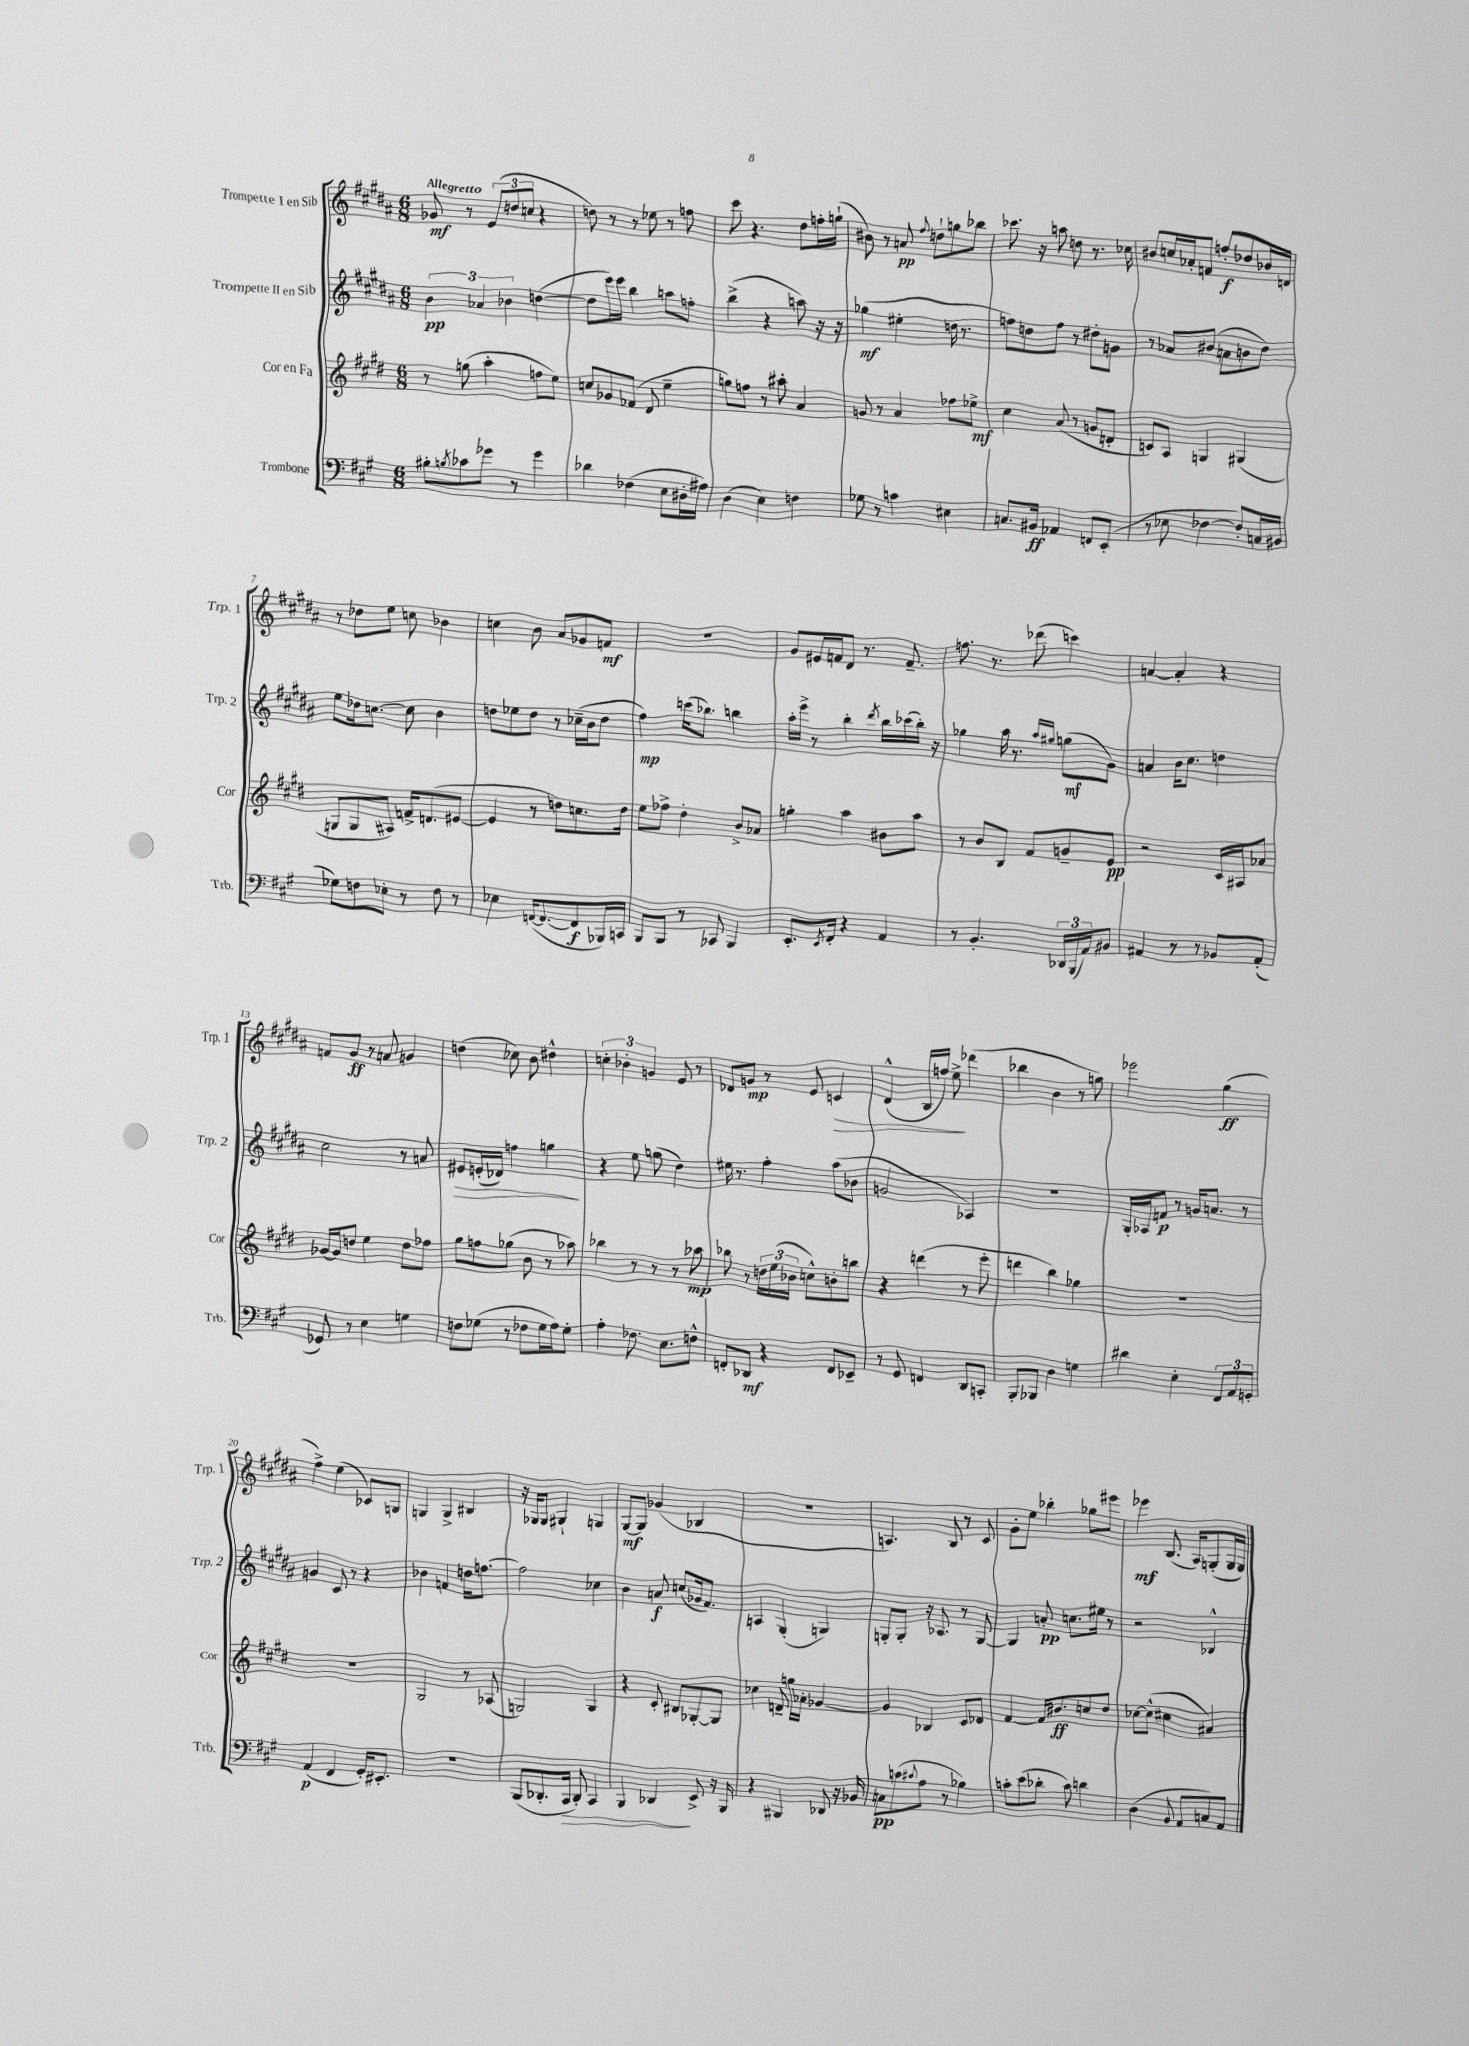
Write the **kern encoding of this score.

**kern	**dynam	**kern	**dynam	**kern	**dynam	**kern	**dynam
*part4	*part4	*part3	*part3	*part2	*part2	*part1	*part1
*staff4	*staff4	*staff3	*staff3	*staff2	*staff2	*staff1	*staff1
*I"Trombone	*	*I"Cor en Fa	*	*I"Trompette II en Sib	*	*I"Trompette I en Sib	*
*I'Trb.	*	*I'Cor	*	*I'Trp. 2	*	*I'Trp. 1	*
*clefF4	*	*clefG2	*	*clefG2	*	*clefG2	*
*k[f#c#g#]	*	*k[f#c#g#d#]	*	*k[f#c#g#d#a#]	*	*k[f#c#g#d#a#]	*
*M6/8	*	*M6/8	*	*M6/8	*	*M6/8	*
=1	=1	=1	=1	=1	=1	=1	=1
!	!	!	!	!	!	!LO:TX:a:B:t=Allegretto	!
8B#X'\L	.	8r	.	6b\	pp	8g-X/	mf
8qBn/	.	.	.	.	.	.	.
8c-X\	.	(8ggn\	.	.	.	8r	.
.	.	.	.	6a-X/	.	.	.
8g-X\J	.	4aa'\	.	.	.	(12e/L	.
.	.	.	.	6b-X\	.	12ddn/	.
8r	.	.	.	.	.	.	.
.	.	.	.	.	.	12ccn/J	.
4g-\	.	8ffn\L	.	([4ddn\	.	4r	.
.	.	8ee\J)	.	.	.	.	.
=2	=2	=2	=2	=2	=2	=2	=2
4d-X\	.	8ccn/L	.	8dd\L]	.	8ddn\)	.
.	.	8g-X/	.	16eee\L)	.	8r	.
.	.	.	.	16eee\JJ	.	.	.
(4F-X\	.	(8f-X/J	.	4bb\	.	8r	.
.	.	8d#/	.	.	.	8ee-X\	.
8E\L	.	4ee~\	.	8aan\L	.	8r	.
16D#X'\L	.	.	.	8ffn'\J	.	8ffn\	.
16A#X\JJ)	.	.	.	.	.	.	.
=3	=3	=3	=3	=3	=3	=3	=3
(4D\	.	8ggn\L)	.	(4bb^\	.	8ccc#\	.
.	.	8ffn\J	.	.	.	4.r	.
4E\)	.	8r	.	4r	.	.	.
.	.	8aa#X'\	.	.	.	.	.
4Fn\	.	4a/	.	8aan\)	.	8dd#\L	.
.	.	.	.	16r	.	16ffn'\L	.
.	.	.	.	16r	.	(16ggn`\JJ	.
=4	=4	=4	=4	=4	=4	=4	=4
8G-X\	.	8gn/	.	(4gg-X\	mf	8b#X\)	.
8r	.	8r	.	.	.	8r	.
4cn\	.	4a/	.	4ee#X'\	.	8an/	pp
.	.	.	.	.	.	8qqff#/	.
.	.	.	.	.	.	8ddn`\L	.
4E#X\	.	8ff-X\L	.	16ddn\	.	8ggn\	.
.	.	.	.	8.r	.	.	.
.	.	8ee-X^\J	mf	.	.	8bb-X\J	.
=5	=5	=5	=5	=5	=5	=5	=5
8.Cn/L	.	4cc#\	.	8ffn\L)	.	8.ccc-X\	.
.	.	.	.	8ddn\	.	.	.
16BB#X/Jk	ff	.	.	.	.	16r	.
4AA-X/	.	(8a/	.	8ff\J	.	8aan\	.
.	.	8r	.	8r	.	8ddn\	.
8FFn/L	.	8gn/L	.	8dd#X'\L	.	8.r	.
(8EE'/J	.	8dn'/J	.	8gn\J	.	.	.
.	.	.	.	.	.	16cc-X\	.
=6	=6	=6	=6	=6	=6	=6	=6
8r	.	8cn/L)	.	8r	.	8b#X/L	.
8E-X\	.	8A/J	.	8a-X/L	.	16ccn/L	.
.	.	.	.	.	.	16a-X'/J	.
[4F-X\	.	4Gn/	.	(8b#X/J	.	8fn/J	.
.	.	.	.	8an\L	.	8ffn'/L	f
8F-'/L])	.	(4G#X/	.	8bn\	.	8dd-X/	.
16Cn/L	.	.	.	8dd#\J)	.	16b-X/L	.
(16BB#X/JJ	.	.	.	.	.	16dn/JJ	.
!!LO:LB:g=z
=7	=7	=7	=7	=7	=7	=7	=7
8G-X\L)	.	8Gn/L	.	8ee\L	.	8r	.
8Fn\	.	8G/	.	16dd-X\k	.	8dd-X\L	.
.	.	.	.	[8.ccn\J	.	.	.
8E-X'\J	.	8A#X/J)	.	.	.	8ee\J	.
8r	.	16fn^/KL	.	8cc\]	.	8ccn\	.
.	.	(8.dn/	.	.	.	.	.
8F\	.	.	.	4b\	.	4b-X\	.
8r	.	[8e#X/J	.	.	.	.	.
=8	=8	=8	=8	=8	=8	=8	=8
4E-X\	.	4e#/]	.	8ddn\L	.	4ccn\	.
.	.	.	.	8ee-X\	.	.	.
([16FFn/KL	.	8r	.	8dd\J	.	8b\	.
8.FF/_	.	.	.	.	.	.	.
.	.	8ddn\L)	.	8r	.	8a#/L	.
8FF/]	f	8.ccn\	.	(16cc-X~\LL	.	8g-X/	.
.	.	.	.	16b\J	.	.	.
16BBB-X/L)	.	.	.	8dd\J	.	8fn/J	mf
16CCn/JJ	.	16dd\Jk	.	.	.	.	.
=9	=9	=9	=9	=9	=9	=9	=9
8BBB/L	.	8ee\L	.	4ff#\)	mp	2.r	.
8BBB/J	.	8ff-X^\J	.	.	.	.	.
8r	.	4dd#'\	.	(16cccn\KL	.	.	.
.	.	.	.	8.bb-X\J)	.	.	.
8CC-X/	.	.	.	.	.	.	.
4BBB/	.	8b^/L	.	4bbn\	.	.	.
.	.	8a-X/J	.	.	.	.	.
=10	=10	=10	=10	=10	=10	=10	=10
8.EE'/L	.	4ggn'\	.	16aa#'\LL	.	8g#/L	.
.	.	.	.	16eee^\JJ	.	.	.
.	.	.	.	8r	.	16e#X/L	.
8qEE/	.	.	.	.	.	.	.
16FF#'/Jk	.	.	.	.	.	16fn/J	.
4r	.	4aa\	.	4bb'\	.	8d#/J	.
.	.	.	.	.	.	8.r	.
.	.	.	.	8qddd#/	.	.	.
4AA/	.	8b#X\L	.	16bb\LL	.	.	.
.	.	.	.	(16ccc-X\	.	8.f~/	.
.	.	8aa\J	.	16bb'\JJ)	.	.	.
.	.	.	.	16r	.	.	.
=11	=11	=11	=11	=11	=11	=11	=11
8r	.	8r	.	4gg-X\	.	8.ffn\	.
4.BB'/	.	8b/L	.	.	.	.	.
.	.	.	.	.	.	8.r	.
.	.	8B/J	.	16aa#\	.	.	.
.	.	.	.	8.r	.	.	.
.	.	8f#/L	.	.	.	(8ddd-X\	.
.	.	.	.	16qqaa#/LL	.	.	.
.	.	.	.	16qqgg#X/JJ	.	.	.
24DD-X/LL	.	8gn~/	.	(8ggn\L	mf	4cccn\)	.
(24BBB/	.	.	.	.	.	.	.
24AA/J)	.	.	.	.	.	.	.
8BB#X/J	.	8e/J	pp	8g#\J)	.	.	.
=12	=12	=12	=12	=12	=12	=12	=12
4AA#X/	.	2r	.	4an/	.	[4an/	.
8r	.	.	.	16b\KL	.	4a'/]	.
.	.	.	.	8.cc#\J	.	.	.
8r	.	.	.	.	.	.	.
8BB-X/L	.	16c#/LL	.	4ddn\	.	4r	.
.	.	16A#X/J	.	.	.	.	.
(8AA#'/J	.	8a-X/J	.	.	.	.	.
!!LO:LB:g=z
=13	=13	=13	=13	=13	=13	=13	=13
8GG-X/)	.	[16g-X/LL	.	2cc#\	.	8fn/L	.
.	.	16g-/J]	.	.	.	.	.
8r	.	8ddn/J	.	.	.	8g#/J	ff
4E\	.	4ee\	.	.	.	8r	.
.	.	.	.	.	.	8an/	.
4Gn\	.	8dd\L	.	8r	.	4gn/	.
.	.	8ff-X\J	.	8an/	.	.	.
=14	=14	=14	=14	=14	=14	=14	=14
!	!	!	!	!	!LO:HP:b	!	!
8Fn\L	.	8gg#\L	.	8e#X/L	>	(4ddn\	.
(8G-X\J	.	8ffn\	.	(16en'/L	.	.	.
.	.	.	.	16d-X/JJ)	.	.	.
8r	.	(8gg-X\J	.	4ffn\	.	8cc-X\)	.
8F-X\L	.	8b\	.	.	.	8b\	.
16G-\L	.	8r	.	4ggn\	.	4dd#X^^\	.
16A\J)	.	.	.	.	.	.	.
8G-'\J	.	8aa-X\)	.	.	.	.	.
.	.	.	.	.	]	.	.
=15	=15	=15	=15	=15	=15	=15	=15
4A'\	.	4bb-X\	.	4r	.	6ccn'\	.
.	.	.	.	.	.	6b-X'\	.
8.F-X\	.	8r	.	8ee\	.	.	.
.	.	.	.	.	.	6gn/	.
.	.	8r	.	(8ggn\	.	.	.
8.E\L	.	.	.	.	.	.	.
.	.	8r	.	4dd#\)	.	8e/	.
8Fn^^\J	.	8aa-X\	mp	.	.	8r	.
=16	=16	=16	=16	=16	=16	=16	=16
8FFn'/L	.	8bb-X\	.	16ee#X\	.	8d-X/L	.
.	.	.	.	8.r	.	.	.
8DD-X/J	mf	8r	.	.	.	8gn/J	mp
4r	.	24ddn\LL	.	4ff#'\	.	8r	.
.	.	(24ee\	.	.	.	.	.
.	.	24b-X\JJ	.	.	.	.	.
.	.	8ccn^^\L)	.	.	.	8e/	.
!	!	!	!	!	!	!	!LO:HP:b
8FF/L	.	8bn'\	.	(8aa#\L	.	4cn/	>
8EE-X~/J	.	8bbn\J	.	8b-X\J	.	.	.
=17	=17	=17	=17	=17	=17	=17	=17
8r	.	4r	.	2gn/	.	(4d#^^/	.
8GG#/	.	.	.	.	.	.	.
4FFn/	.	(4dddn\	.	.	.	16B/LL	.
.	.	.	.	.	.	16ffn/JJ)	.
.	.	.	.	.	.	8ee^\	.
8DD/L	.	8r	.	4A-X/)	.	(4ddd-X\	]
8CCn'/J	.	8eee'\	.	.	.	.	.
=18	=18	=18	=18	=18	=18	=18	=18
8BBB'/L	.	4dddn\	.	2.r	.	4bb-X\	.
8BBB-X/J	.	.	.	.	.	.	.
4D\	.	4bb\)	.	.	.	4b\	.
4Gn\	.	4gg-X\	.	.	.	8r	.
.	.	.	.	.	.	8ggn\)	.
=19	=19	=19	=19	=19	=19	=19	=19
4d#X\	.	2.r	.	16G#'/LL	.	2eee-X\	.
.	.	.	.	16A-X/J	.	.	.
.	.	.	.	8fn/J	p	.	.
4E'\	.	.	.	8r	.	.	.
.	.	.	.	16gn/KL	.	.	.
.	.	.	.	8.an/J	.	.	.
12FF#/L	.	.	.	.	.	(4gg#\	ff
12AA/	.	.	.	.	.	.	.
.	.	.	.	8r	.	.	.
12GGn'/J	.	.	.	.	.	.	.
!!LO:LB:g=z
=20	=20	=20	=20	=20	=20	=20	=20
(4AA/	p	2.r	.	4gn/	.	4ff#^\)	.
4FF#/	.	.	.	8c#/	.	(4ee\	.
.	.	.	.	8r	.	.	.
16GG#'/KL)	.	.	.	4r	.	8c-X/L)	.
8.EE#X'/J	.	.	.	.	.	.	.
.	.	.	.	.	.	8Gn/J	.
=21	=21	=21	=21	=21	=21	=21	=21
2.r	.	2G#/	.	4b-X\	.	4Gn/	.
.	.	.	.	4fn/	.	4G^/	.
.	.	8r	.	16ddn\KL	.	4B#X/	.
.	.	.	.	[8.ffn\J	.	.	.
.	.	(8A-X/	.	.	.	.	.
=22	=22	=22	=22	=22	=22	=22	=22
(8BBB/L	.	2Gn/)	.	2ff\]	.	16r	.
.	.	.	.	.	.	16G-X/KL	.
8.DD-X'/	.	.	.	.	.	8G-/J	.
.	.	.	.	.	.	4G#X`/	.
!	!LO:HP:b	!	!	!	!	!	!
16CC#/Jk	>	.	.	.	.	.	.
8DD-'/)	.	.	.	.	.	.	.
4CC#/	.	4G/	.	4cc-X\	.	4Gn/	.
=23	=23	=23	=23	=23	=23	=23	=23
4BBB/	.	4r	.	4b\	.	[8G#/L	mf
.	.	.	.	.	.	8G#/J]	.
4DD-X/	.	8c#'/	.	8an/	f	(4g-X/	.
.	.	8B#X/L	.	(8ccn/L	.	.	.
8EE^/	]	[8G-X'/	.	16g-X/k	.	4B-X/	.
.	.	.	.	8.f#/J)	.	.	.
16r	.	8G-/J]	.	.	.	.	.
16BBB/	.	.	.	.	.	.	.
=24	=24	=24	=24	=24	=24	=24	=24
4r	.	4cc-X\	.	4An/	.	2.r	.
4BBB#X/	.	8dn~/	.	(4G#'/	.	.	.
.	.	16ggn\LL	.	.	.	.	.
.	.	16a-X'\JJ	.	.	.	.	.
8DD-X/	.	[4g-X/	.	4Gn/)	.	.	.
16r	.	.	.	.	.	.	.
16BB-X/	.	.	.	.	.	.	.
=25	=25	=25	=25	=25	=25	=25	=25
8Cn\L	pp	4g-/]	.	8Gn'/L	.	4.An/)	.
(8cn\	.	.	.	8G'/J	.	.	.
8qqc#X/	.	.	.	.	.	.	.
8A\J	.	4B-X/	.	16r	.	.	.
.	.	.	.	8.A-X/	.	.	.
8r	.	.	.	.	.	8B/	.
4B-X\)	.	8c#/L	.	8r	.	8r	.
.	.	8d-X/J	.	[8G/	.	8c#/	.
=26	=26	=26	=26	=26	=26	=26	=26
8cn'\L	.	[4f#/	.	4G/]	.	8g#'\L	.
(8e\	.	.	.	.	.	8ee\J	.
8d-X'\J	.	16f#/KL]	.	8an'/	pp	4bb-X'\	.
.	.	8.b#X/	ff	.	.	.	.
8c\)	.	.	.	8.ccn\L	.	.	.
4dn\	.	8ccn/	.	.	.	8gg-X\L	.
.	.	.	.	16ee#X\Jk	.	.	.
.	.	8dd#/J	.	8r	.	8eee#X\J	.
=27	=27	=27	=27	=27	=27	=27	=27
(4D\	.	[8cc-X\L	.	2r	.	4eee-X\	mf
.	.	(8cc-^^\J]	.	.	.	.	.
8BB/	.	4cc#X\	.	.	.	(8.B/	.
8AA/L	.	.	.	.	.	.	.
.	.	.	.	.	.	16A#/KL)	.
8Cn/)	.	4a#X/)	.	4B-X^^/	.	(8Gn'/	.
8AA/J	.	.	.	.	.	16G/L	.
.	.	.	.	.	.	16G/JJ)	.
==	==	==	==	==	==	==	==
*-	*-	*-	*-	*-	*-	*-	*-
